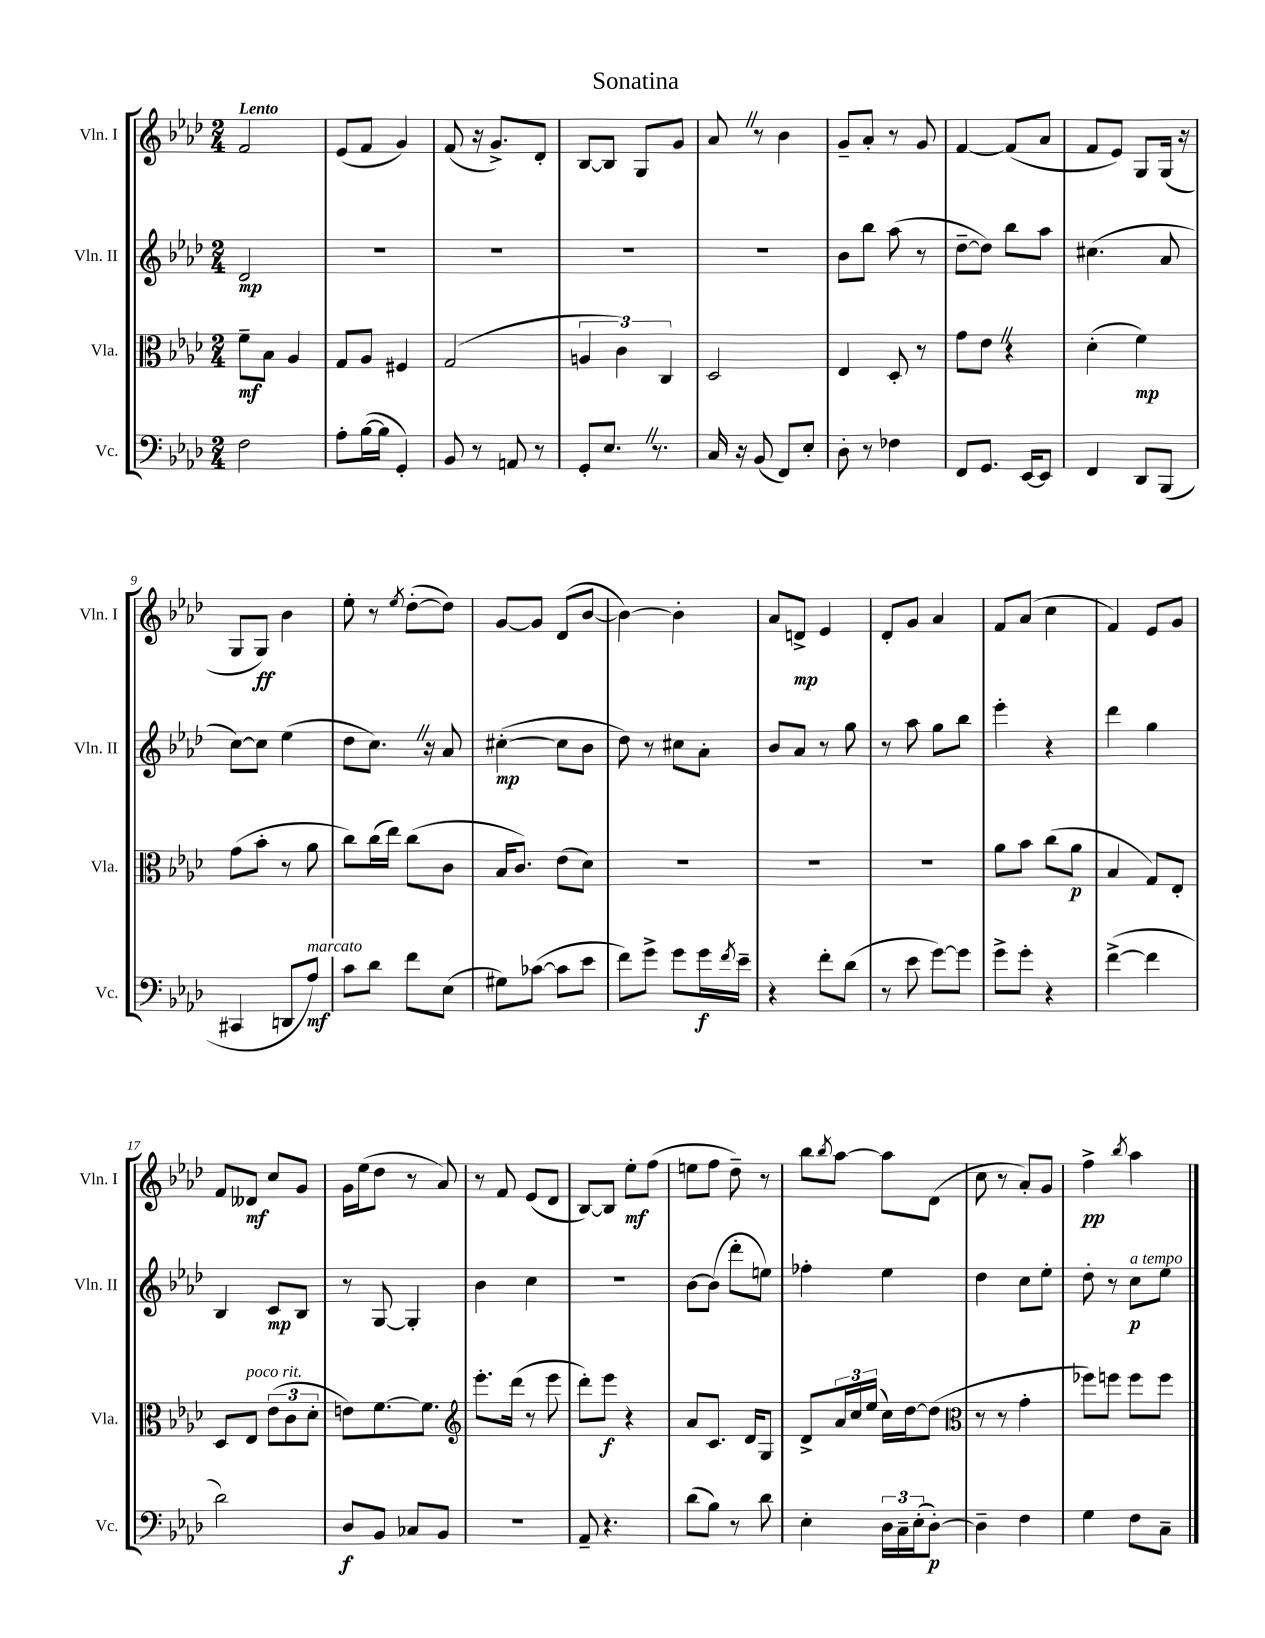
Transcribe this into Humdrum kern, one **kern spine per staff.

**kern	**kern	**kern	**kern
*staff4	*staff3	*staff2	*staff1
*clefF4	*clefC3	*clefG2	*clefG2
*k[b-e-a-d-]	*k[b-e-a-d-]	*k[b-e-a-d-]	*k[b-e-a-d-]
*M2/4	*M2/4	*M2/4	*M2/4
2F\	8f~\L	2d-/	2f/
.	8B-\J	.	.
.	4A-/	.	.
=	=	=	=
8A-'\L	8G/L	2r	(8e-/L
([16B-\L	8A-/J	.	8f/J
16B-\]JJ	.	.	.
4GG'/)	4F#/	.	4g/)
=	=	=	=
8BB-/	(2G/	2r	(8f/
8r	.	.	16r
.	.	.	8.g^/L)
8AA/	.	.	.
8r	.	.	8d-'/J
=	=	=	=
8GG'/L	6A/	2r	[8B-/L
8.E-/J	.	.	8B-/]J
.	6c\)	.	.
.	.	.	8G/L
8.r	.	.	.
.	6C/	.	.
.	.	.	8g/J
=	=	=	=
16C/	2D-/	2r	8a-/
16r	.	.	.
(8BB-/	.	.	8r
8FF/L)	.	.	4b-\
8E-'/J	.	.	.
=	=	=	=
8D-'\	4E-/	8b-\L	8g~/L
8r	.	8bb-\J	8a-'/J
4F-\	8D-'/	(8aa-\	8r
.	8r	8r	8g/
=	=	=	=
8FF/L	8g\L	[8dd-~\L	[4f/
8.GG/J	8e-\J	8dd-\]J)	.
.	4r	8bb-\L	(8f/]L
[16EE-/LK	.	.	.
8EE-/]J	.	8aa-\J	8a-/J
=	=	=	=
4FF/	(4d-'\	(4.cc#\	8f/L
.	.	.	8e-/J)
8DD-/L	4f\)	.	8G/L
(8BBB-/J	.	8a-/	(16G/Jk
.	.	.	16r
=	=	=	=
4CC#/	(8g\L	[8cc\L)	8G/L
.	8b-'\J	8cc\]J	8G/J)
8DD/L	8r	(4ee-\	4b-\
8A-/J)	8a-\	.	.
=	=	=	=
8c\L	8cc\L)	8dd-\L	8ee-'\
8d-\J	(16cc\L	8.cc\J)	8r
.	16ee-\JJ)	.	.
.	.	.	8qee-/
8f\L	(8cc\L	.	([8dd-'\L
.	.	16r	.
(8E-\J	8c\J	8a-/	8dd-\]J)
=	=	=	=
8G#\L)	16B-/LK	([4cc#'\	[8g/L
.	8.c/J)	.	.
([8c-\J	.	.	8g/]J
8c-\]L	(8e-\L	8cc#\]L	(8d-/L
8e-\J	8d-\J)	8b-\J	[8b-/J
=	=	=	=
8f\L)	2r	8dd-\)	4b-\_)
8g^\J	.	8r	.
8g\L	.	8cc#\L	4b-'\]
16g\L	.	8a-'\J	.
8qf/	.	.	.
16e-~\JJ	.	.	.
=	=	=	=
4r	2r	8b-/L	8a-/L
.	.	8a-/J	8d^/J
8f'\L	.	8r	4e-/
(8d-\J	.	8gg\	.
=	=	=	=
8r	2r	8r	8d-'/L
8e-\	.	8aa-\	8g/J
[8g\L)	.	8gg\L	4a-/
8g\]J	.	8bb-\J	.
=	=	=	=
8g^\L	8a-\L	4eee-'\	8f/L
8g'\J	8b-\J	.	(8a-/J
4r	(8cc\L	4r	4cc\
.	8a-\J	.	.
=	=	=	=
([4f^\	4B-/	4ddd-\	4f/)
4f\]	8G/L)	4gg\	8e-/L
.	8E-'/J	.	8g/J
=	=	=	=
2d-\)	8D-/L	4B-/	8f/L
.	8E-/J	.	8d--/J
.	(12e-\L	8c/L	8cc/L
.	12c\	.	.
.	.	8B-/J	8g/J
.	12d-'\J	.	.
=	=	=	=
8D-/L	8e\L)	8r	16g\LL
.	.	.	(16ee-\J
8BB-/J	[8.f\	[8G/	8dd-\J
8C-/L	.	4G'/]	8r
.	8.f\]J	.	.
8BB-/J	.	.	8a-/)
=	=	=	=
*	*clefG2	*	*
2r	8.eee-'\L	4b-\	8r
.	.	.	8f/
.	(16ddd-\Jk	.	.
.	8r	4cc\	(8e-/L
.	8eee-\	.	8d-/J
=	=	=	=
8AA-~/	8ddd-'\L)	2r	[8B-/L)
4.r	8eee-\J	.	8B-/]J
.	4r	.	8ee-'\L
.	.	.	(8ff\J
=	=	=	=
(8d-\L	8a-/L	[8b-\L	8ee\L
8B-\J)	8.c/J	(8b-\]J	8ff\J
8r	.	8ddd-'\L	8dd-~\)
.	16d-/LK	.	.
8d-\	8G/J	8ee\J)	8r
=	=	=	=
4E-'\	8d-^/L	4ff-'\	8bb-\L
.	.	.	8qbb-/
.	24a-/L	.	[8aa-\J
.	24cc/	.	.
.	(24ee-/JJ	.	.
24D-\LL	16cc\LL)	4ee-\	8aa-\]L
24C~\	.	.	.
.	[16dd-\J	.	.
(24E-'\J	.	.	.
[8D-'\J)	(8dd-\]J	.	(8d-\J
=	=	=	=
*	*clefC3	*	*
4D-~\]	8r	4dd-\	8cc\
.	8r	.	8r
4F\	4g'\	8cc\L	8a-'/L)
.	.	8ee-'\J	8g/J
=	=	=	=
4G\	8ff-\L)	8dd-'\	4ff^\
.	8ff\J	8r	.
.	.	.	8qbb-/
8F\L	8ff\L	8cc\L	4aa-\
8C~\J	8ff\J	8ee-\J	.
==	==	==	==
*-	*-	*-	*-
